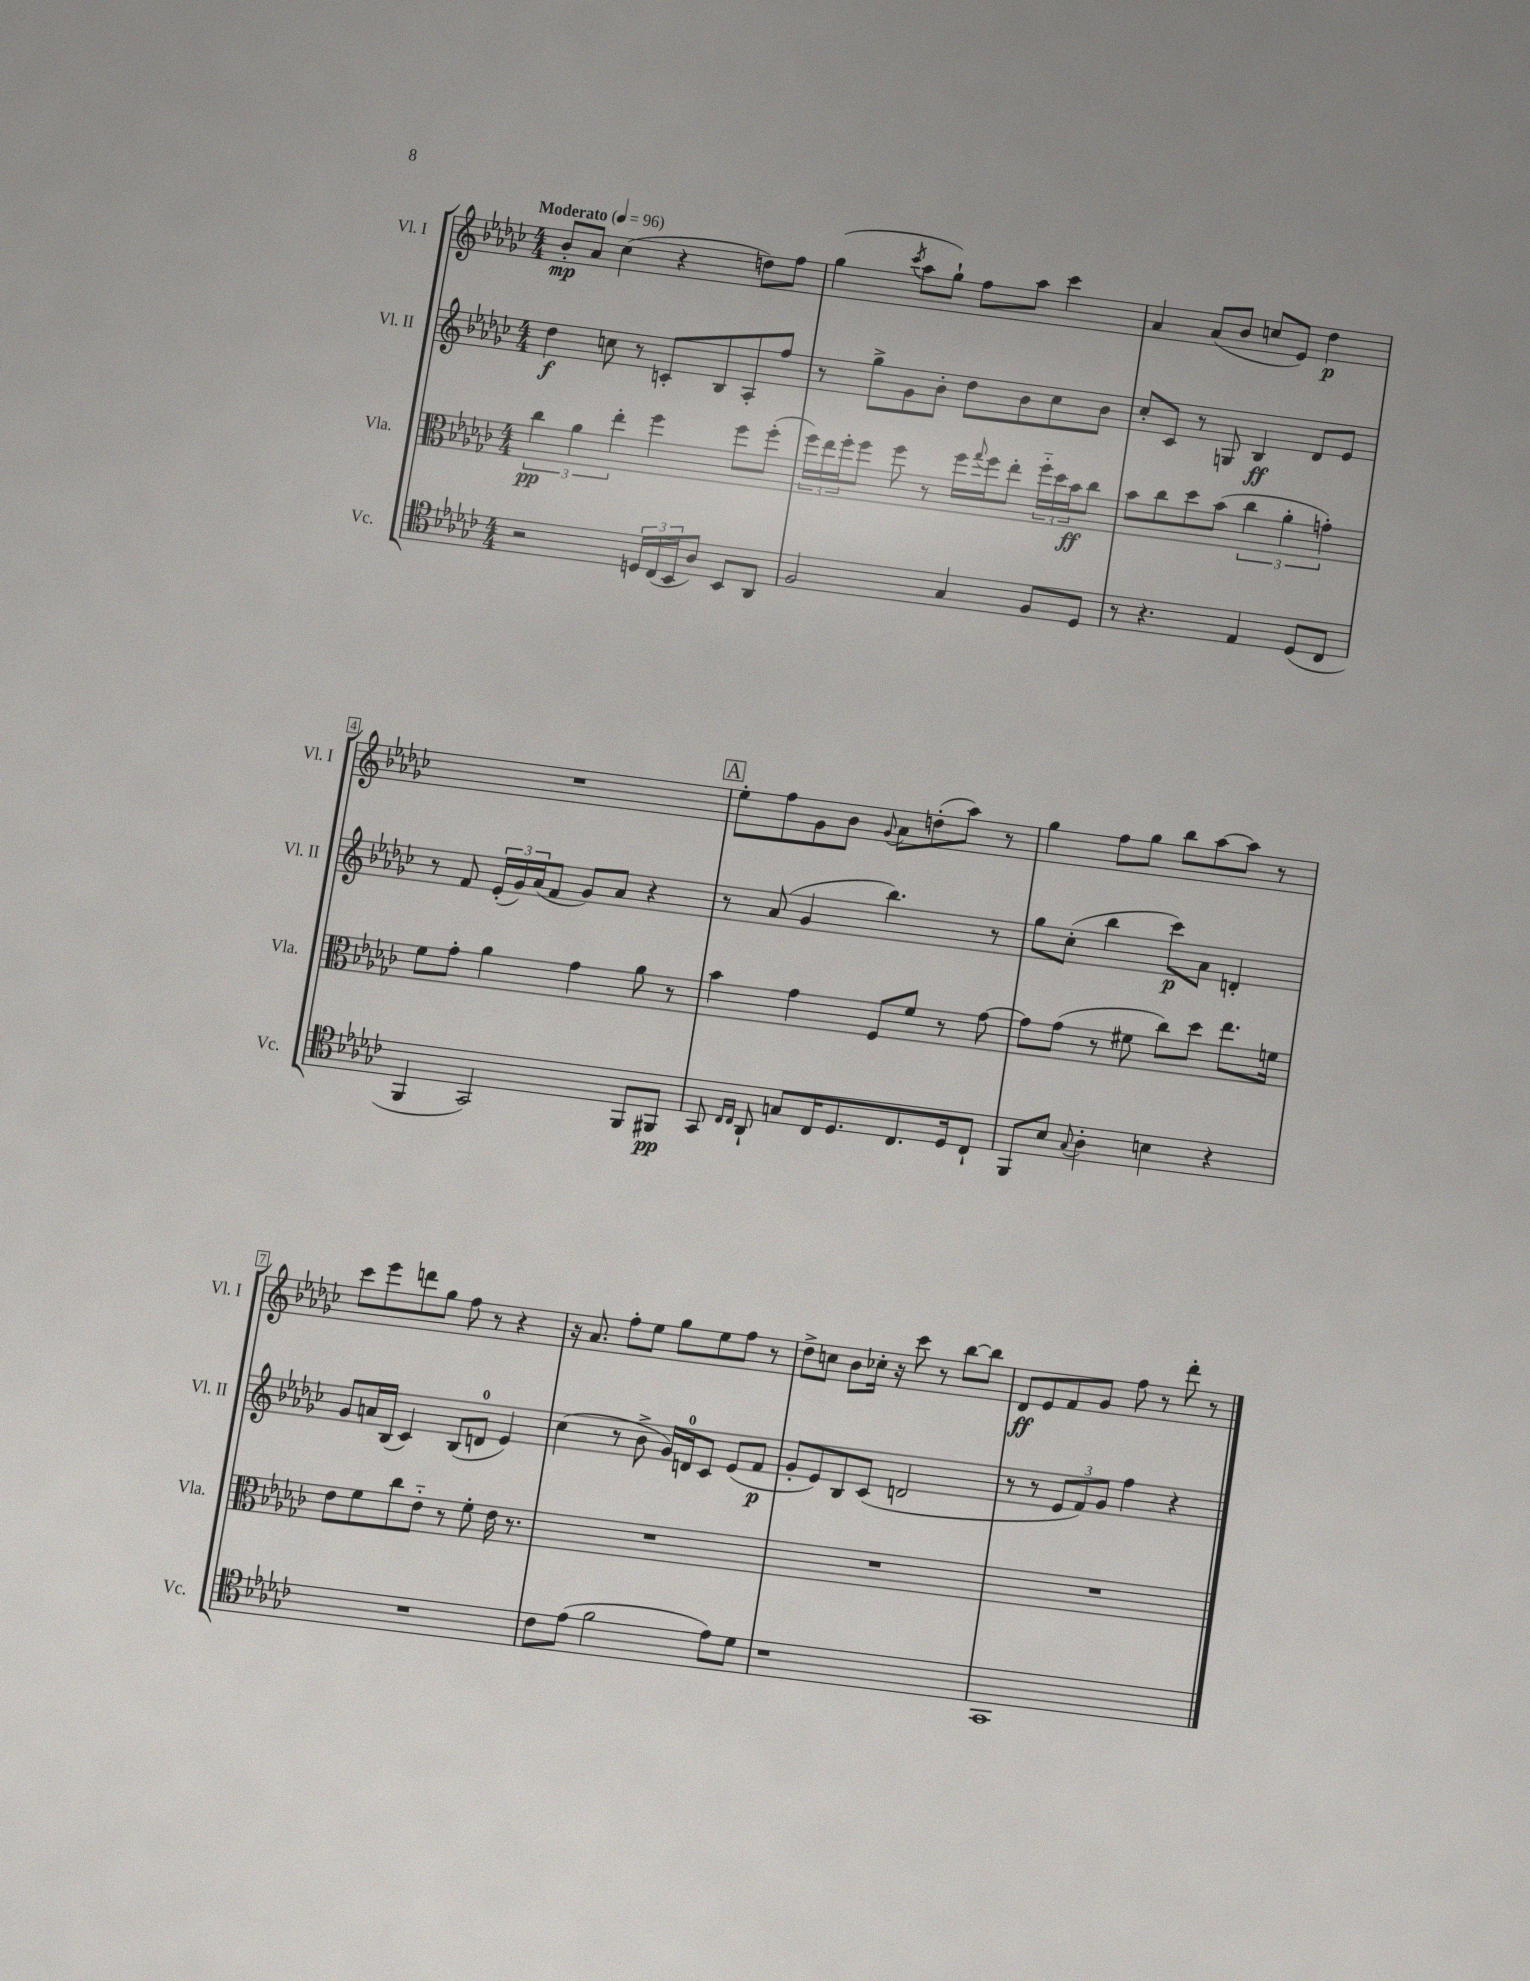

**kern	**dynam	**kern	**dynam	**kern	**dynam	**kern	**dynam
*part4	*part4	*part3	*part3	*part2	*part2	*part1	*part1
*staff4	*staff4	*staff3	*staff3	*staff2	*staff2	*staff1	*staff1
*I"Vc.	*	*I"Vla.	*	*I"Vl. II	*	*I"Vl. I	*
*I'Vc.	*	*I'Vla.	*	*I'Vl. II	*	*I'Vl. I	*
*clefC4	*	*clefC3	*	*clefG2	*	*clefG2	*
*k[b-e-a-d-g-c-]	*	*k[b-e-a-d-g-c-]	*	*k[b-e-a-d-g-c-]	*	*k[b-e-a-d-g-c-]	*
*M4/4	*	*M4/4	*	*M4/4	*	*M4/4	*
*MM96	*	*MM96	*	*MM96	*	*MM96	*
=1	=1	=1	=1	=1	=1	=1	=1
!	!	!	!	!	!	!LO:TX:a:B:t=Moderato	!
2r	.	6cc-\	pp	4dd-\	f	8b-'/L	mp
.	.	.	.	.	.	8a-/J	.
.	.	6a-\	.	.	.	.	.
.	.	.	.	8ccn\	.	(4cc-\	.
.	.	6ee-'\	.	.	.	.	.
.	.	.	.	8r	.	.	.
24Dn/LL	.	4ff\	.	8cn'/L	.	4r	.
(24C-/	.	.	.	.	.	.	.
24BB-/J	.	.	.	.	.	.	.
8A-/J)	.	.	.	8B-/	.	.	.
8BB-/L	.	8ff\L	.	8A-'/	.	8ddn\L)	.
8AA-/J	.	(8ff'\J	.	8ff/J	.	8ff\J	.
=2	=2	=2	=2	=2	=2	=2	=2
2F/	.	24ff\LL)	.	8r	.	(4gg-\	.
.	.	24ee-\	.	.	.	.	.
.	.	24ff'\J	.	.	.	.	.
.	.	8ff\J	.	8gg-^\L	.	.	.
.	.	.	.	.	.	8qccc-/	.
.	.	8ff\	.	8g-\	.	8aa-\L	.
.	.	8r	.	8b-'\J	.	8gg-`\J)	.
4G-/	.	16ff\LL	.	8dd-\L	.	8ff\L	.
.	.	8qqgg-/	.	.	.	.	.
.	.	16ff\J	.	.	.	.	.
.	.	8ee-'\J	.	8b-\	.	8aa-\J	.
8F/L	.	24ff\LL	.	8cc-\	.	4ccc-\	.
.	.	24dd-\	.	.	.	.	.
.	.	24b-\J	ff	.	.	.	.
8D-/J	.	8cc-\J	.	8b-\J	.	.	.
=3	=3	=3	=3	=3	=3	=3	=3
8r	.	8b-\L	.	8cc-'/L	.	4a-/	.
4.r	.	8cc-\	.	8c-/J	.	.	.
.	.	8dd-\	.	8r	.	(8a-/L	.
.	.	(8b-\J	.	8Gn/	.	8b-/J	.
4E-/	.	6cc-\	.	4B-/	ff	8ccn/L	.
.	.	.	.	.	.	8e-/J)	.
.	.	6a-'\	.	.	.	.	.
(8D-/L	.	.	.	8d-/L	.	4dd-\	p
.	.	6gn'\)	.	.	.	.	.
8C-/J	.	.	.	8e-/J	.	.	.
!!LO:LB:g=z
=4	=4	=4	=4	=4	=4	=4	=4
4FF/	.	8f\L	.	8r	.	1r	.
.	.	8g-'\J	.	8f/	.	.	.
2GG-/)	.	4a-\	.	(24e-'/LL	.	.	.
.	.	.	.	24g-/)	.	.	.
.	.	.	.	(24a-/J	.	.	.
.	.	.	.	8f/J	.	.	.
.	.	4g-\	.	8g-/L)	.	.	.
.	.	.	.	8a-/J	.	.	.
8FF/L	.	8a-\	.	4r	.	.	.
8FF#X/J	pp	8r	.	.	.	.	.
!!LO:REH:place=s1:t=A
=5	=5	=5	=5	=5	=5	=5	=5
8GG-/	.	4b-\	.	8r	.	8ee-'\L	.
16qqC-/LL	.	.	.	.	.	.	.
16qqC-/JJ	.	.	.	.	.	.	.
8AA-`/	.	.	.	(8a-/	.	8ff\	.
8Gn/L	.	4g-\	.	4g-/	.	8g-\	.
16C-/K	.	.	.	.	.	8b-\J	.
8.D-/	.	.	.	.	.	.	.
.	.	.	.	.	.	8qqg-/	.
.	.	8F/L	.	4.bb-\)	.	8a-\L	.
8.C-/	.	8f/J	.	.	.	(8ddn'\	.
.	.	8r	.	.	.	8aa-\J)	.
16D-/k	.	.	.	.	.	.	.
8C-`/J	.	[8g-\	.	8r	.	8r	.
=6	=6	=6	=6	=6	=6	=6	=6
8FF/L	.	8g-\L]	.	8gg-\L	.	4gg-\	.
8B-/J	.	(8g-\J	.	(8cc-'\J	.	.	.
8qqG-/	.	.	.	.	.	.	.
4A-'\	.	8r	.	4bb-\	.	8ff\L	.
.	.	8f#X\	.	.	.	8gg-\J	.
4Bn\	.	8cc-\L)	.	8ccc-\L)	p	8bb-\L	.
.	.	8dd-\J	.	8a-\J	.	[8aa-\	.
4r	.	8.ee-\L	.	4dn'/	.	8aa-\J]	.
.	.	.	.	.	.	8r	.
.	.	16fn\Jk	.	.	.	.	.
!!LO:LB:g=z
=7	=7	=7	=7	=7	=7	=7	=7
1r	.	8e-\L	.	8g-/L	.	8ccc-\L	.
.	.	8f\	.	16an/L	.	8eee-\	.
.	.	.	.	(16B-/JJ	.	.	.
.	.	8cc-\	.	4c-/)	.	8dddn\	.
.	.	8e-\J	.	.	.	8gg-\J	.
.	.	8r	.	(8B-/L	.	8ff\	.
.	.	8f'\	.	8dn/J	.	8r	.
.	.	16e-\	.	4e-/)	.	4r	.
.	.	8.r	.	.	.	.	.
=8	=8	=8	=8	=8	=8	=8	=8
8c-\L	.	1r	.	(4cc-\	.	16r	.
.	.	.	.	.	.	8.a-/	.
(8e-\J	.	.	.	.	.	.	.
2f\	.	.	.	8r	.	8ff'\L	.
.	.	.	.	8b-^\	.	8ee-\J	.
.	.	.	.	16g-/LL)	.	8gg-\L	.
.	.	.	.	16dn/J	.	.	.
.	.	.	.	8c-/J	.	8ee-\	.
8e-\L)	.	.	.	(8e-/L	.	8ff\J	.
8d-\J	.	.	.	8f/J	p	8r	.
=9	=9	=9	=9	=9	=9	=9	=9
1r	.	1r	.	8g-'/L	.	8dd-^\L	.
.	.	.	.	8e-/)	.	8ccn\J	.
.	.	.	.	8B-/	.	8b-\L	.
.	.	.	.	(8c-/J	.	16cc-X'\Jk	.
.	.	.	.	.	.	16r	.
.	.	.	.	2dn/	.	8ccc-\	.
.	.	.	.	.	.	8r	.
.	.	.	.	.	.	[8bb-\L	.
.	.	.	.	.	.	8bb-\J]	.
=10	=10	=10	=10	=10	=10	=10	=10
1GG-	.	1r	.	8r	.	8d-/L	ff
.	.	.	.	8r	.	8e-/	.
.	.	.	.	12e-/L	.	8f/	.
.	.	.	.	12f/)	.	.	.
.	.	.	.	.	.	8g-/J	.
.	.	.	.	12g-/J	.	.	.
.	.	.	.	4ff\	.	8ff\	.
.	.	.	.	.	.	8r	.
.	.	.	.	4r	.	8ddd-'\	.
.	.	.	.	.	.	8r	.
==	==	==	==	==	==	==	==
*-	*-	*-	*-	*-	*-	*-	*-
